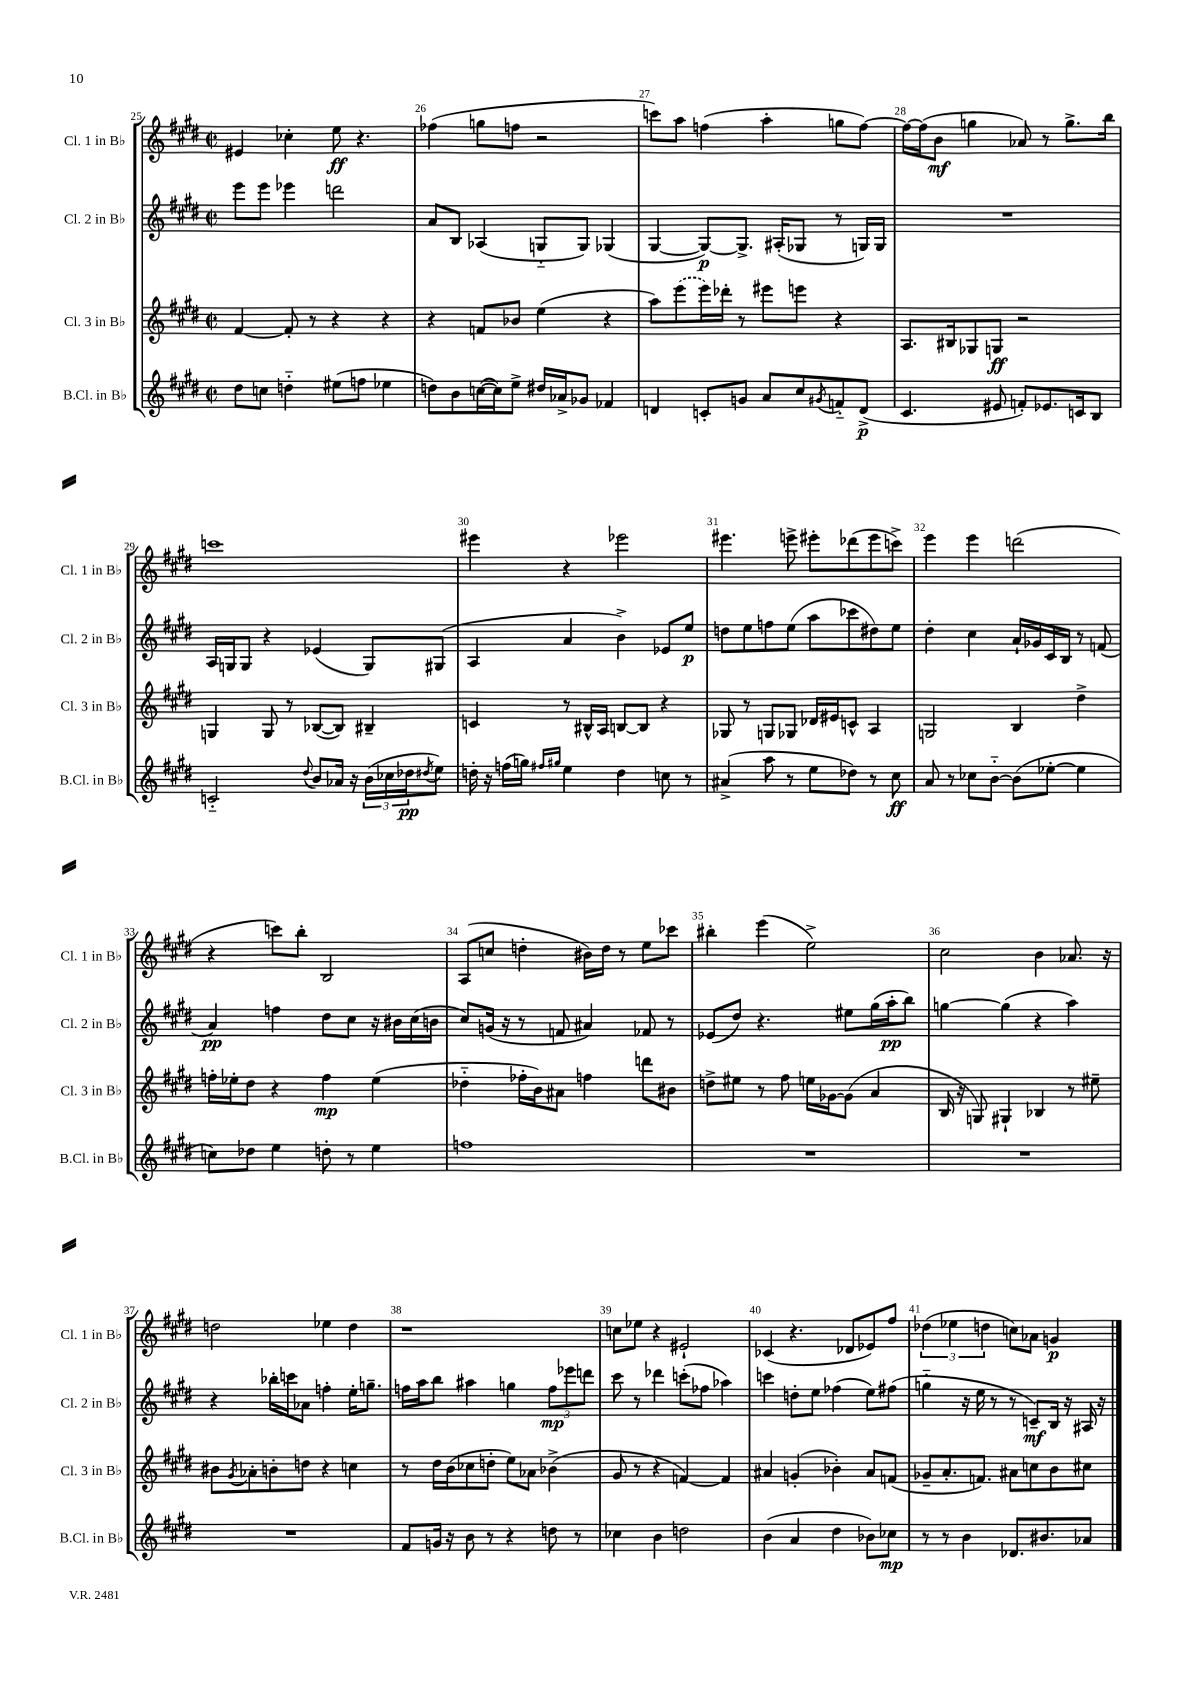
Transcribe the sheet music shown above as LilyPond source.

<<
\new StaffGroup <<
\new Staff = "s0" \with { instrumentName = "Cl. 1 in Bb" shortInstrumentName = "Cl. 1 in Bb" } {
    \clef treble \key e \major \defaultTimeSignature \time 2/2
    eis'4 ces''4-. e''8\ff r4. |
    fes''4( g''8 f''8 r2 |
    c'''8) a''8 f''4( a''4-. g''8 f''8~) |
    f''16~ f''16( b'8\mf g''4 aes'8) r8 g''8.-> b''16 |
    c'''1 |
    eis'''4 r4 ees'''2 |
    eis'''4. e'''8-> eis'''8-. des'''8( eis'''8 c'''8->) |
    e'''4 e'''4 d'''2( |
    r4 c'''8) b''8-. b2 |
    a8( c''8 d''4-. bis'16) d''16 r8 e''8 ces'''8 |
    bis''4-. e'''4( e''2->) |
    cis''2 b'4 aes'8. r16 |
    d''2 ees''4 d''4 |
    r1 |
    c''8 ees''8 r4 eis'2-! |
    ces'4( r4. des'8 ees'8) fis''8 |
    \tuplet 3/2 { des''4( ees''4 d''4 } c''8) aes'8 g'4\p \bar "|." |
}
\new Staff = "s1" \with { instrumentName = "Cl. 2 in Bb" shortInstrumentName = "Cl. 2 in Bb" } {
    \clef treble \key e \major \defaultTimeSignature \time 2/2
    e'''8 e'''8 ees'''4 d'''2 |
    a'8 b8 aes4( g8-_ g8) ges4( |
    gis4~ gis8~\p) gis8.-> ais16-.( ges8 r8 g16) g16 |
    R1 |
    a16 g16 g8 r4 ees'4( g8) gis8( |
    a4 a'4 b'4->) ees'8 e''8\p |
    d''8 e''8 f''8 e''8( a''8 ces'''8 dis''8) e''8 |
    dis''4-. cis''4 a'16-! ges'16 cis'16 b16 r8 f'8( |
    a'4\pp) f''4 dis''8 cis''8 r16 bis'16 cis''16( b'16 |
    cis''8) g'16( r16 r8 f'8 ais'4) fes'8 r8 |
    ees'8( dis''8) r4. eis''8 gis''16( a''16-.\pp b''8) |
    g''4~ g''4( r4 a''4) |
    r4 bes''16-. c'''16 aes'8 f''4-. e''16-. g''8.-- |
    f''16 a''16 b''8 ais''4 g''4 \tuplet 3/2 { f''8\mp ees'''8 d'''8 } |
    cis'''8 r8 des'''4 c'''8-.( fes''8 aes''4) |
    c'''4 d''8-. e''8 fes''4( e''8) fis''8( |
    g''4-_ r16 e''16 r8 r8 c'8--\mf) b16 r16 ais16 r16 \bar "|." |
}
\new Staff = "s2" \with { instrumentName = "Cl. 3 in Bb" shortInstrumentName = "Cl. 3 in Bb" } {
    \clef treble \key e \major \defaultTimeSignature \time 2/2
    fis'4~ fis'8-. r8 r4 r4 |
    r4 f'8 bes'8 e''4( r4 |
    a''8) \once \slurDashed e'''8( e'''16) des'''16-. r8 eis'''8 e'''8 r4 |
    a8. bis16 ges8 g8\ff r2 |
    g4 g8 r8 bes8~( bes8) bis4-- |
    c'4 r8 bis16-^ a16 b8~ b8 r4 |
    ges8 r8 g8 ges8 des'16 eis'16 c'8-^ a4 |
    g2 b4 dis''4-> |
    f''16-. ees''16-. dis''8 r4 f''4\mp ees''4( |
    des''4-_ fes''16-. b'16) ais'8 f''4 d'''8 bis'8 |
    d''8-> eis''8 r8 fis''8 e''16 ges'16~ ges'8( a'4 |
    b16 r16 g8) gis4-! bes4 r8 eis''8-- |
    bis'8 \acciaccatura { gis'8 } aes'8-. b'8-. d''8 r4 c''4 |
    r8 dis''16 b'16( ces''8 d''8-. e''8) aes'8 bes'4->( |
    gis'8 r8 r4 f'4~) f'4 |
    ais'4 g'4-.( bes'4-.) ais'8 f'8( |
    ges'8-- a'8.-. f'8.) ais'8 c''8 b'8 cis''8 \bar "|." |
}
\new Staff = "s3" \with { instrumentName = "B.Cl. in Bb" shortInstrumentName = "B.Cl. in Bb" } {
    \clef treble \key e \major \defaultTimeSignature \time 2/2
    dis''8 c''8 d''4-_ eis''8( f''8 ees''4 |
    d''8) b'8 c''16~( c''16) e''8-> dis''16 aes'16-> ges'8 fes'4 |
    d'4 c'8-. g'8 a'8 cis''8 \acciaccatura { gis'8 } f'8-_ d'8->\p( |
    cis'4. eis'8 f'8-.) ees'8. c'16 b8 |
    c'2-_ \appoggiatura { dis''8 } b'8 aes'16 r16 \tuplet 3/2 { b'16( ces''16 des''16\pp } \acciaccatura { dis''8 } e''8) |
    d''16-. r16 f''16( g''16) \grace { fis''16 gis''16 } e''4 d''4 c''8 r8 |
    ais'4->( a''8 r8 e''8 des''8) r8 cis''8\ff |
    a'8 r8 ces''8 b'8~-_ b'8( ees''8~-. ees''4 |
    c''8) des''8 e''4 d''8-. r8 e''4 |
    f''1 |
    R1 |
    R1 |
    R1 |
    fis'8 g'16 r16 b'8 r8 r4 d''8 r8 |
    ces''4 b'4 d''2 |
    b'4( a'4 dis''4 bes'8) ces''8\mp |
    r8 r8 b'4 des'8. bis'8. aes'8 \bar "|." |
}
>>
>>
\layout { \context { \Score currentBarNumber = #25 \override BarNumber.break-visibility = ##(#f #t #t) barNumberVisibility = #all-bar-numbers-visible } }
